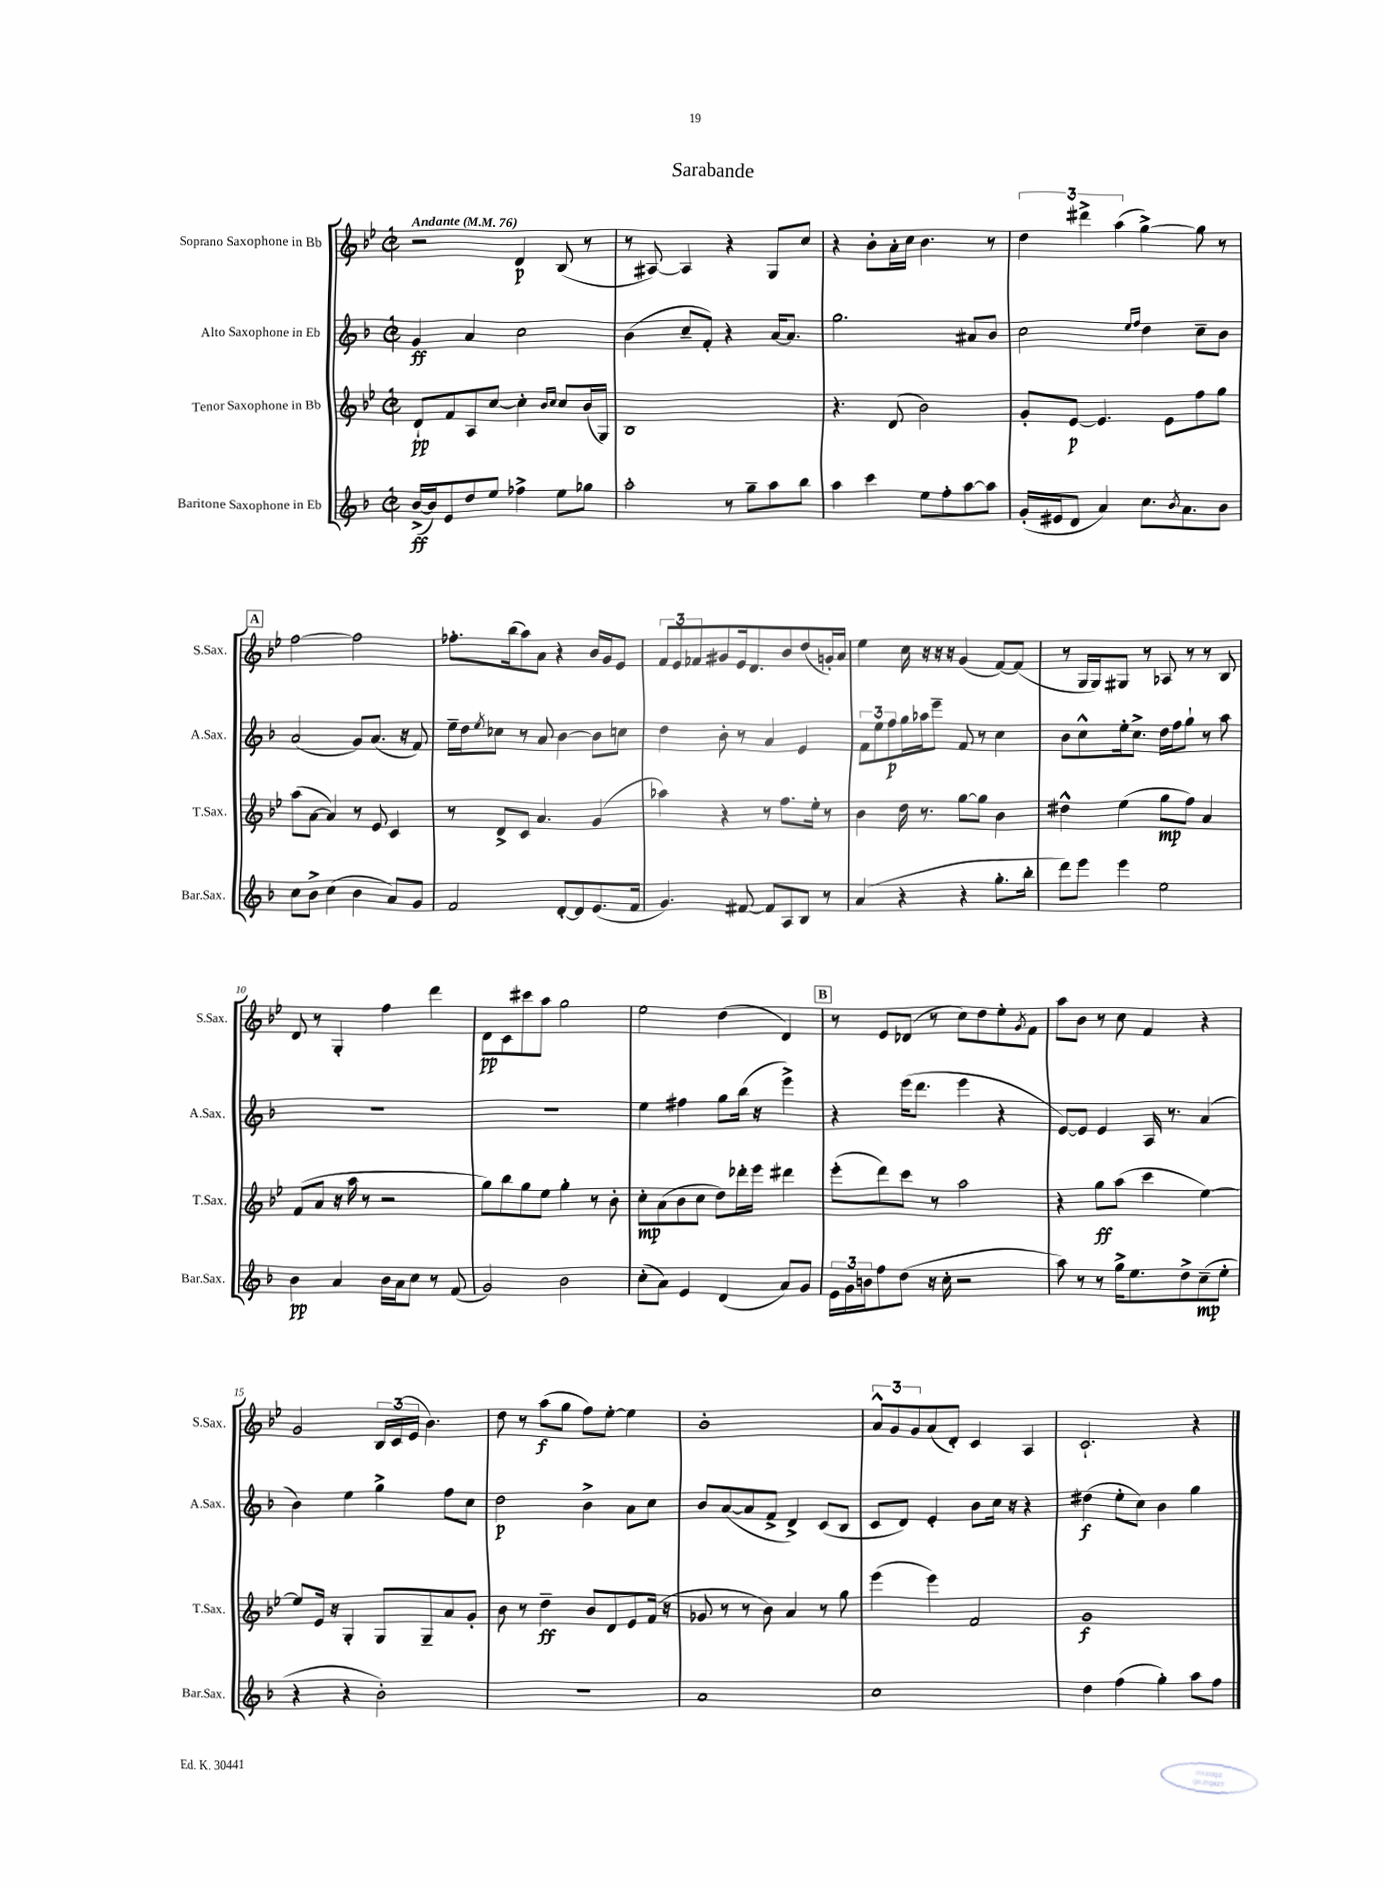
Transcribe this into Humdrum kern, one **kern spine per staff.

**kern	**kern	**kern	**kern
*staff4	*staff3	*staff2	*staff1
*clefG2	*clefG2	*clefG2	*clefG2
*k[b-]	*k[b-e-]	*k[b-]	*k[b-e-]
*M2/2	*M2/2	*M2/2	*M2/2
*met(c|)	*met(c|)	*met(c|)	*met(c|)
*MM76	*MM76	*MM76	*MM76
([16b-^	8d`	4g	2r
16b-])	.	.	.
8e	8f	.	.
8dd	8A	4a	.
8ee	[8cc	.	.
4ff-^	4cc']	2cc	4d
.	16qqb-	.	.
.	16qqcc	.	.
8ee	8cc	.	(8B-
8gg-	(16b-	.	8r
.	16G)	.	.
=	=	=	=
2aa'	1B-	(4b-	8r
.	.	.	[8A#)
.	.	8cc~	4A#]
.	.	8f')	.
8r	.	4r	4r
8gg~	.	.	.
8aa	.	[16a	8G
.	.	8.a]	.
8bb-	.	.	8cc
=	=	=	=
4aa	4.r	2.gg	4r
4ccc	.	.	8b-'
.	(8d	.	16a'
.	.	.	16cc
8ee	2b-)	.	4.b-
8ff'	.	.	.
[8aa	.	8a#	.
8aa]	.	8b-	8r
=	=	=	=
(16g'	8g'	2cc	6dd
16e#	.	.	.
8d	[8e-	.	.
.	.	.	6ddd#^
4a)	4.e-]	.	.
.	.	.	(6aa
.	.	16qqee	.
.	.	16qqff	.
8.cc	.	4dd	[4gg^)
.	8e-	.	.
8qb-	.	.	.
8.a	.	.	.
.	8ff	8cc~	8gg]
8b-	8gg	8b-	8r
=	=	=	=
8cc	(8aa	(2a	[2ff
8b-^	[8a	.	.
(4cc	4a])	.	.
4b-	8r	8g)	2ff]
.	8e-	(8.a	.
8a)	4c	.	.
.	.	16r	.
8g	.	8f)	.
=	=	=	=
2f	8r	16ee~	8.ff-'
.	.	16dd	.
.	.	8qee	.
.	8d^	8cc-	.
.	.	.	(16bb-
.	8c	8r	8aa)
.	4.a	8a	8a
[8d'	.	[4b-	4r
8d]	.	.	.
(8.e	(4g	8b-]	16b-
.	.	.	16g
.	.	8cc	8e-
16f	.	.	.
=	=	=	=
4.g)	4aa-)	4dd	12f
.	.	.	12e-
.	.	.	12f-
.	4r	8b-'	8g#
[8f#	.	8r	16e-
.	.	.	8.d
8f#]	8r	4a	.
8A	8.ff	.	8b-
8B-	.	4e	(8dd
.	16ee-'	.	.
8r	8r	.	16g')
.	.	.	16a
=	=	=	=
(4a	4b-	12f	4ee-
.	.	12ee	.
.	.	12ff	.
4r	16dd	16gg	16cc
.	8.r	16aa-	16r
.	.	8eee~	16r
.	.	.	16r
4r	[8gg	8f	(4g
.	8gg]	8r	.
8.gg'	4b-	4cc	[8f)
.	.	.	(8f]
16bb-'	.	.	.
=	=	=	=
8ddd)	4dd#^^	8b-	8r
8eee	.	8cc^^	16G
.	.	.	16G)
4eee	(4ee-	16ee'	8G#
.	.	8.cc^	.
.	.	.	8r
2ee	8gg	16dd	8A-
.	.	16ff	.
.	8ff)	8gg`	8r
.	4a	8r	8r
.	.	8aa	8B-
=	=	=	=
4b-	(8f	1r	8d
.	8a	.	8r
4a	16r	.	4G'
.	16aa	.	.
.	8r	.	.
16b-	2r	.	4ff
16a	.	.	.
8cc	.	.	.
8r	.	.	4ddd
(8f	.	.	.
=	=	=	=
2g)	8gg)	1r	8d
.	8bb-	.	8c
.	8gg	.	8ccc#
.	8ee-	.	8aa
2b-	4gg'	.	2gg
.	8r	.	.
.	8b-'	.	.
=	=	=	=
(8cc'	8cc'	4ee	2ee-
8a)	(8a	.	.
4e	8b-	4ff#	.
.	8cc	.	.
(4d	8dd)	8gg	(4dd
.	16ddd-'	(16bb-	.
.	16eee-	16r	.
8a)	4ddd#	4eee^)	4d)
8g	.	.	.
=	=	=	=
24e	(8eee-'	4r	8r
24g	.	.	.
24b	.	.	.
8ff	8ddd)	.	8e-
(8dd	8ccc	(16eee	(8d-
.	.	8.ddd	.
16r	8r	.	8r
16cc'	.	.	.
2r	2aa	4eee	8cc)
.	.	.	8dd
.	.	4r	8ee-'
.	.	.	8qg
.	.	.	8f
=	=	=	=
8aa)	4r	[8e)	8aa
8r	.	8e]	8b-
8r	8gg	4e	8r
16gg^	(8aa	.	8cc
8.ee	.	.	.
.	4ccc	16A	4f
.	.	8.r	.
8dd^	.	.	.
(8cc~	[4ee-)	(4a	4r
8ee'	.	.	.
=	=	=	=
4r	8ee-]	4b-)	2g
.	16e-	.	.
.	16r	.	.
4r	4G'	4ee	.
2b-')	8G	4gg^	24B-
.	.	.	(24c
.	.	.	24e-
.	8G~	.	4.b-)
.	8a	8ff	.
.	8g'	8cc	.
=	=	=	=
1r	8b-	2dd	8dd
.	8r	.	8r
.	4dd~	.	(8aa
.	.	.	8gg
.	8b-	4b-^	8ff)
.	8d	.	[8ee-'
.	8e-	8a	4ee-]
.	(16f	8cc	.
.	16r	.	.
=	=	=	=
1a	8g-	8b-	1b-'
.	8r	([8a	.
.	8r	8a]	.
.	8b-)	8f^	.
.	4a	4d^)	.
.	8r	(8c	.
.	8gg	8B-	.
=	=	=	=
1cc	(4eee-	8c	12a^^
.	.	.	12g
.	.	8d)	.
.	.	.	12g
.	4eee-)	4e'	(8a
.	.	.	8d')
.	2f	8b-	4c
.	.	16cc	.
.	.	16r	.
.	.	4r	4A
=	=	=	=
4dd	1g	(4dd#	2.c`
(4ff	.	8ee'	.
.	.	8cc)	.
4gg')	.	4b-	.
8aa	.	4gg	4r
8ff	.	.	.
==	==	==	==
*-	*-	*-	*-
